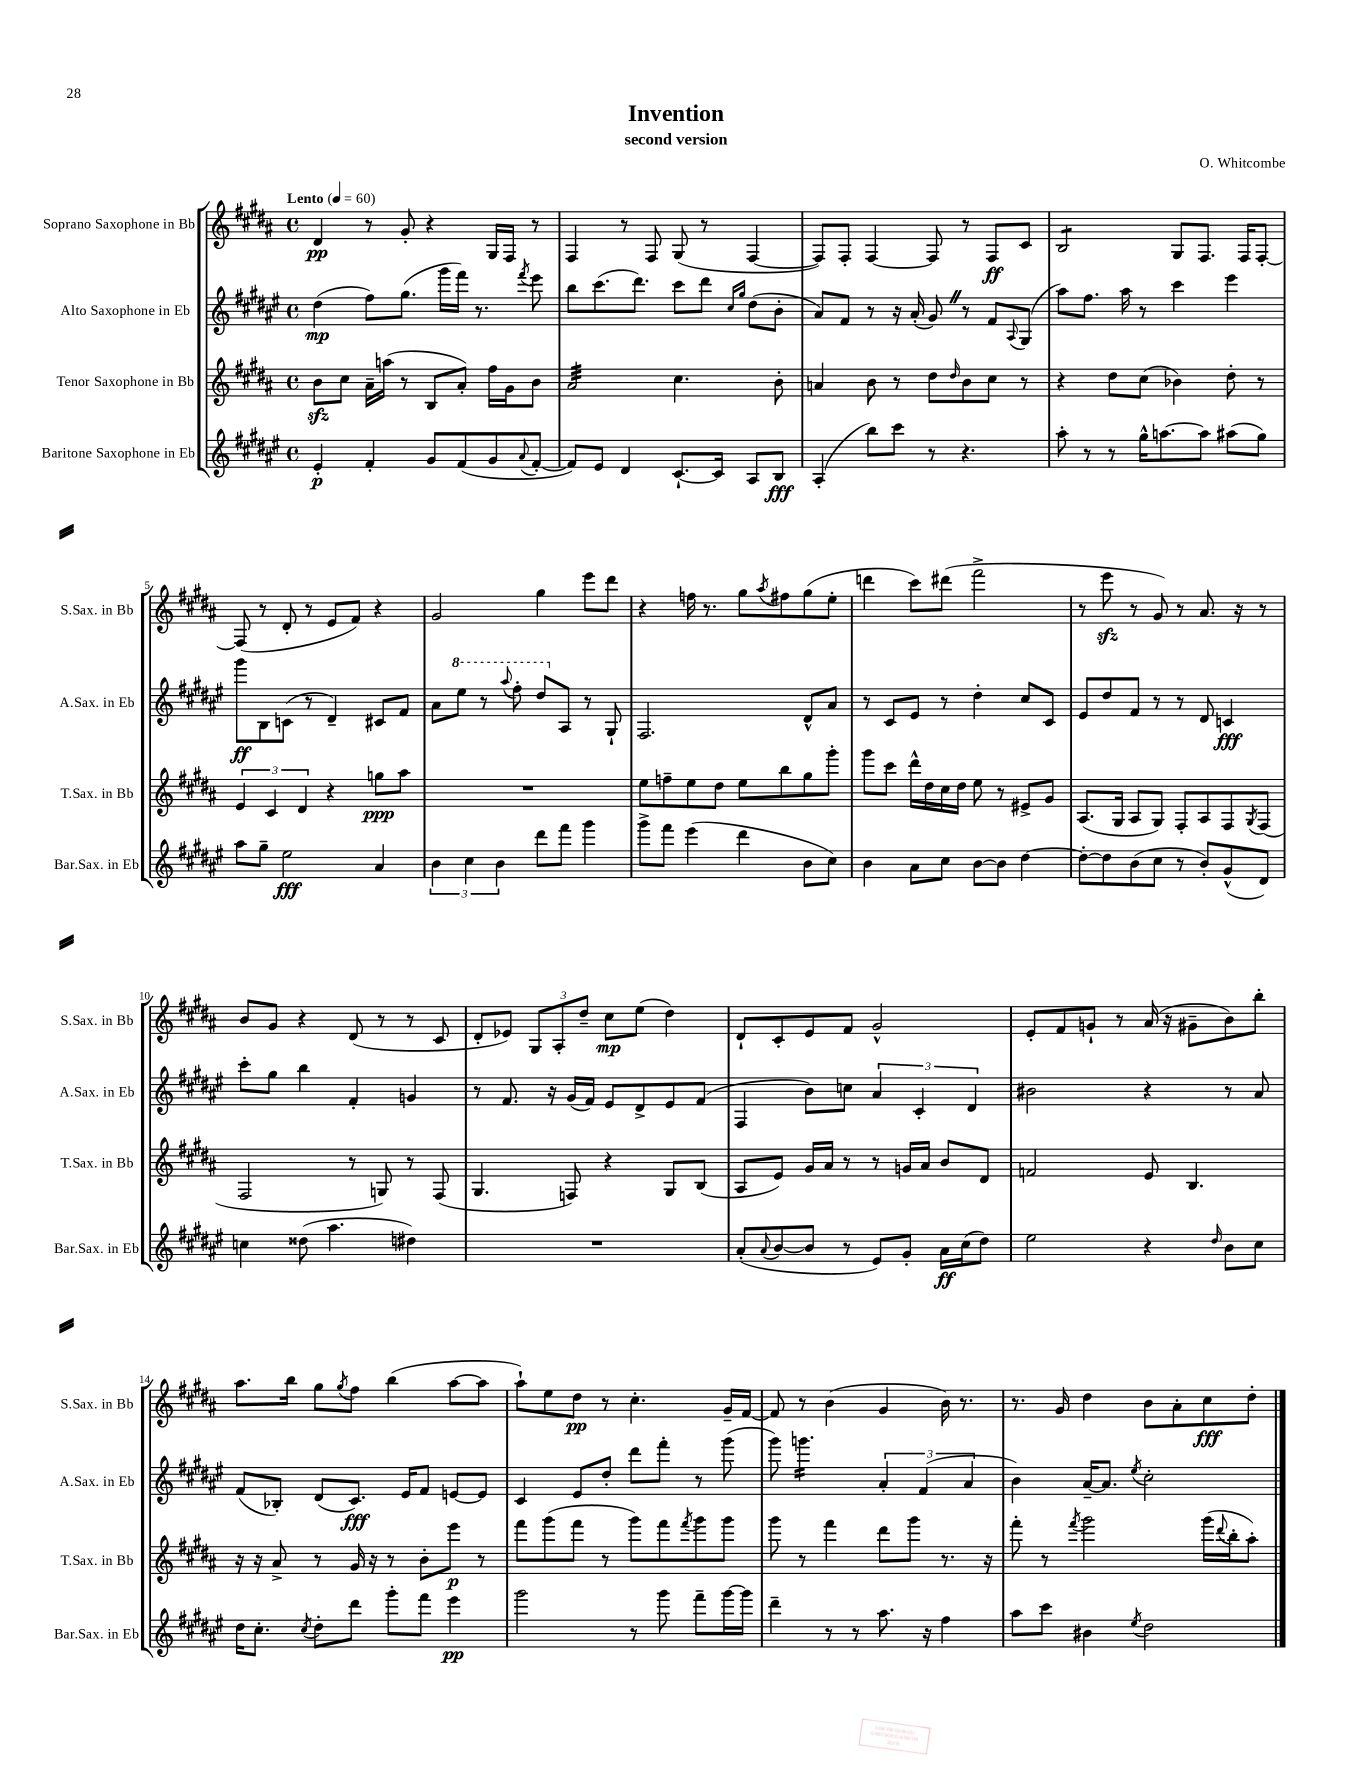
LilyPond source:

\header { title = "Invention" composer = "O. Whitcombe" subtitle = "second version" }
<<
\new StaffGroup <<
\new Staff = "s0" \with { instrumentName = "Soprano Saxophone in Bb" shortInstrumentName = "S.Sax. in Bb" } {
    \clef treble \key b \major \defaultTimeSignature \time 4/4 \tempo "Lento" 4 = 60
    dis'4\pp r8 gis'8-. r4 gis16 fis16 r8 |
    fis4 r8 fis8 gis8( r8 fis4~ |
    fis8) fis8-. fis4~ fis8 r8 fis8\ff cis'8 |
    b2:8 gis8 fis8. fis16 fis8~-. |
    fis8( r8 dis'8-. r8 e'8 fis'8) r4 |
    gis'2 gis''4 e'''8 dis'''8 |
    r4 f''16 r8. gis''8 \acciaccatura { ais''8 } fis''8 gis''8( e''8-. |
    d'''4 cis'''8) dis'''8( fis'''2-> |
    r8 e'''8\sfz r8 gis'8) r8 ais'8. r16 r8 |
    b'8 gis'8 r4 dis'8( r8 r8 cis'8 |
    dis'8-. ees'8) \tuplet 3/2 { gis8 ais8-. dis''8-- } cis''8\mp e''8( dis''4) |
    dis'8-! cis'8-. e'8 fis'8 gis'2-^ |
    e'8-. fis'8 g'8-! r8 ais'16( r16 gis'8-- b'8) b''8-. |
    ais''8. b''16 gis''8 \acciaccatura { gis''8 } fis''8 b''4( ais''8~ ais''8 |
    ais''8-!) e''8 dis''8\pp r8 cis''4.-. gis'16-- fis'16~ |
    fis'8 r8 b'4( gis'4 b'16) r8. |
    r8. gis'16 dis''4 b'8 ais'8-. cis''8\fff dis''8-. \bar "|." |
}
\new Staff = "s1" \with { instrumentName = "Alto Saxophone in Eb" shortInstrumentName = "A.Sax. in Eb" } {
    \clef treble \key fis \major \defaultTimeSignature \time 4/4
    dis''4\mp( fis''8) gis''8.( gis'''16 fis'''16) r8. \acciaccatura { fis'''8 } eis'''8 |
    b''8 cis'''8.( dis'''8.) cis'''8 dis'''8 \grace { cis''16 gis''16 } dis''8( b'8-. |
    ais'8) fis'8 r8 r16 ais'16-.( gis'8) \once \override BreathingSign.text = \markup { \musicglyph "scripts.caesura.straight" } \breathe r8 fis'8 \appoggiatura { ais8 } gis8( |
    ais''8) fis''8. ais''16 r8 cis'''4 eis'''4 |
    gis'''8\ff b8 c'8( r8 dis'4--) cis'8 fis'8 |
    ais'8 \ottava #1 eis'''8 r8 \appoggiatura { ais'''8 } fis'''8-. dis'''8 \ottava #0 ais8 r8 gis8-! |
    fis2. dis'8-^ ais'8 |
    r8 cis'8 eis'8 r8 dis''4-. cis''8 cis'8 |
    eis'8 dis''8 fis'8 r8 r8 dis'8 c'4\fff |
    cis'''8-. gis''8 b''4 fis'4-. g'4 |
    r8 fis'8. r16 gis'16( fis'16) eis'8 dis'8-> eis'8 fis'8( |
    fis4 b'8) c''8 \tuplet 3/2 { ais'4 cis'4-. dis'4 } |
    bis'2 r4 r8 ais'8 |
    fis'8( bes8-.) dis'8( cis'8.\fff) eis'16 fis'8 e'8~ e'8 |
    cis'4 eis'8 dis''8-. dis'''8 fis'''8-. r8 gis'''8( |
    gis'''8) g'''4.:16 \tuplet 3/2 { ais'4-. fis'4( ais'4 } |
    b'4) ais'16~-- ais'8. \acciaccatura { eis''8 } cis''2-. \bar "|." |
}
\new Staff = "s2" \with { instrumentName = "Tenor Saxophone in Bb" shortInstrumentName = "T.Sax. in Bb" } {
    \clef treble \key b \major \defaultTimeSignature \time 4/4
    b'8\sfz cis''8 ais'16-- a''16( r8 b8 ais'8-.) fis''16 gis'16 b'8 |
    ais'2:32 cis''4. b'8-. |
    a'4 b'8 r8 dis''8 \grace { dis''16 } b'8 cis''8 r8 |
    r4 dis''8 cis''8( bes'4) dis''8-. r8 |
    \tuplet 3/2 { e'4 cis'4 dis'4 } r4 g''8\ppp ais''8 |
    R1 |
    e''8 f''8-- e''8 dis''8 e''8 b''8 gis''8 gis'''8-. |
    gis'''8 cis'''8 dis'''16-^ dis''16 cis''16 dis''16 e''8 r8 eis'8-> gis'8 |
    ais8.( gis16 ais8 gis8) fis8-. ais8 fis8 \acciaccatura { gis8 } fis8( |
    fis2 r8 g8) r8 fis8( |
    gis4. f8) r4 gis8 b8( |
    ais8 e'8) gis'16 ais'16 r8 r8 g'16 ais'16 b'8 dis'8 |
    f'2 e'8 b4. |
    r16 r16 ais'8-> r8 gis'16 r16 r8 b'8-. e'''8\p r8 |
    fis'''8 gis'''8( fis'''8 r8 gis'''8) fis'''8 \acciaccatura { fis'''8 } gis'''8 gis'''8 |
    gis'''8 r8 fis'''4 dis'''8 gis'''8 r8. r16 |
    fis'''8-. r8 \acciaccatura { fis'''8 } gis'''2 gis'''16( \appoggiatura { dis'''8 } b''16-. ais''8-.) \bar "|." |
}
\new Staff = "s3" \with { instrumentName = "Baritone Saxophone in Eb" shortInstrumentName = "Bar.Sax. in Eb" } {
    \clef treble \key fis \major \defaultTimeSignature \time 4/4
    eis'4-.\p fis'4-. gis'8 fis'8( gis'8 \appoggiatura { ais'8 } fis'8~-. |
    fis'8) eis'8 dis'4 cis'8.~-! cis'16 ais8 b8\fff |
    ais4-.( b''8) cis'''8 r8 r4. |
    ais''8-. r8 r8 gis''16-^ a''8.~ a''8 ais''8( gis''8) |
    ais''8 gis''8-- eis''2\fff ais'4 |
    \tuplet 3/2 { b'4 cis''4 b'4 } dis'''8 fis'''8 gis'''4 |
    gis'''8-> fis'''8 eis'''4( dis'''4 b'8 cis''8) |
    b'4 ais'8 cis''8 b'8~ b'8 dis''4~ |
    dis''8~-. dis''8 b'8( cis''8 r8 b'8-.) gis'8-^( dis'8) |
    c''4 disis''8( ais''4. dis''4) |
    R1 |
    ais'8-.( \appoggiatura { ais'8 } b'8~ b'8 r8 eis'8) gis'8-. ais'16\ff cis''16( dis''8) |
    eis''2 r4 \grace { dis''16 } b'8 cis''8 |
    dis''16 cis''8.-. \acciaccatura { cis''8 } dis''8-. dis'''8 gis'''8-. fis'''8 eis'''4\pp |
    gis'''2 r8 gis'''8 fis'''8-- gis'''16~ gis'''16 |
    dis'''4-- r8 r8 ais''8. r16 fis''4 |
    ais''8 cis'''8 bis'4 \acciaccatura { eis''8 } dis''2 \bar "|." |
}
>>
>>
